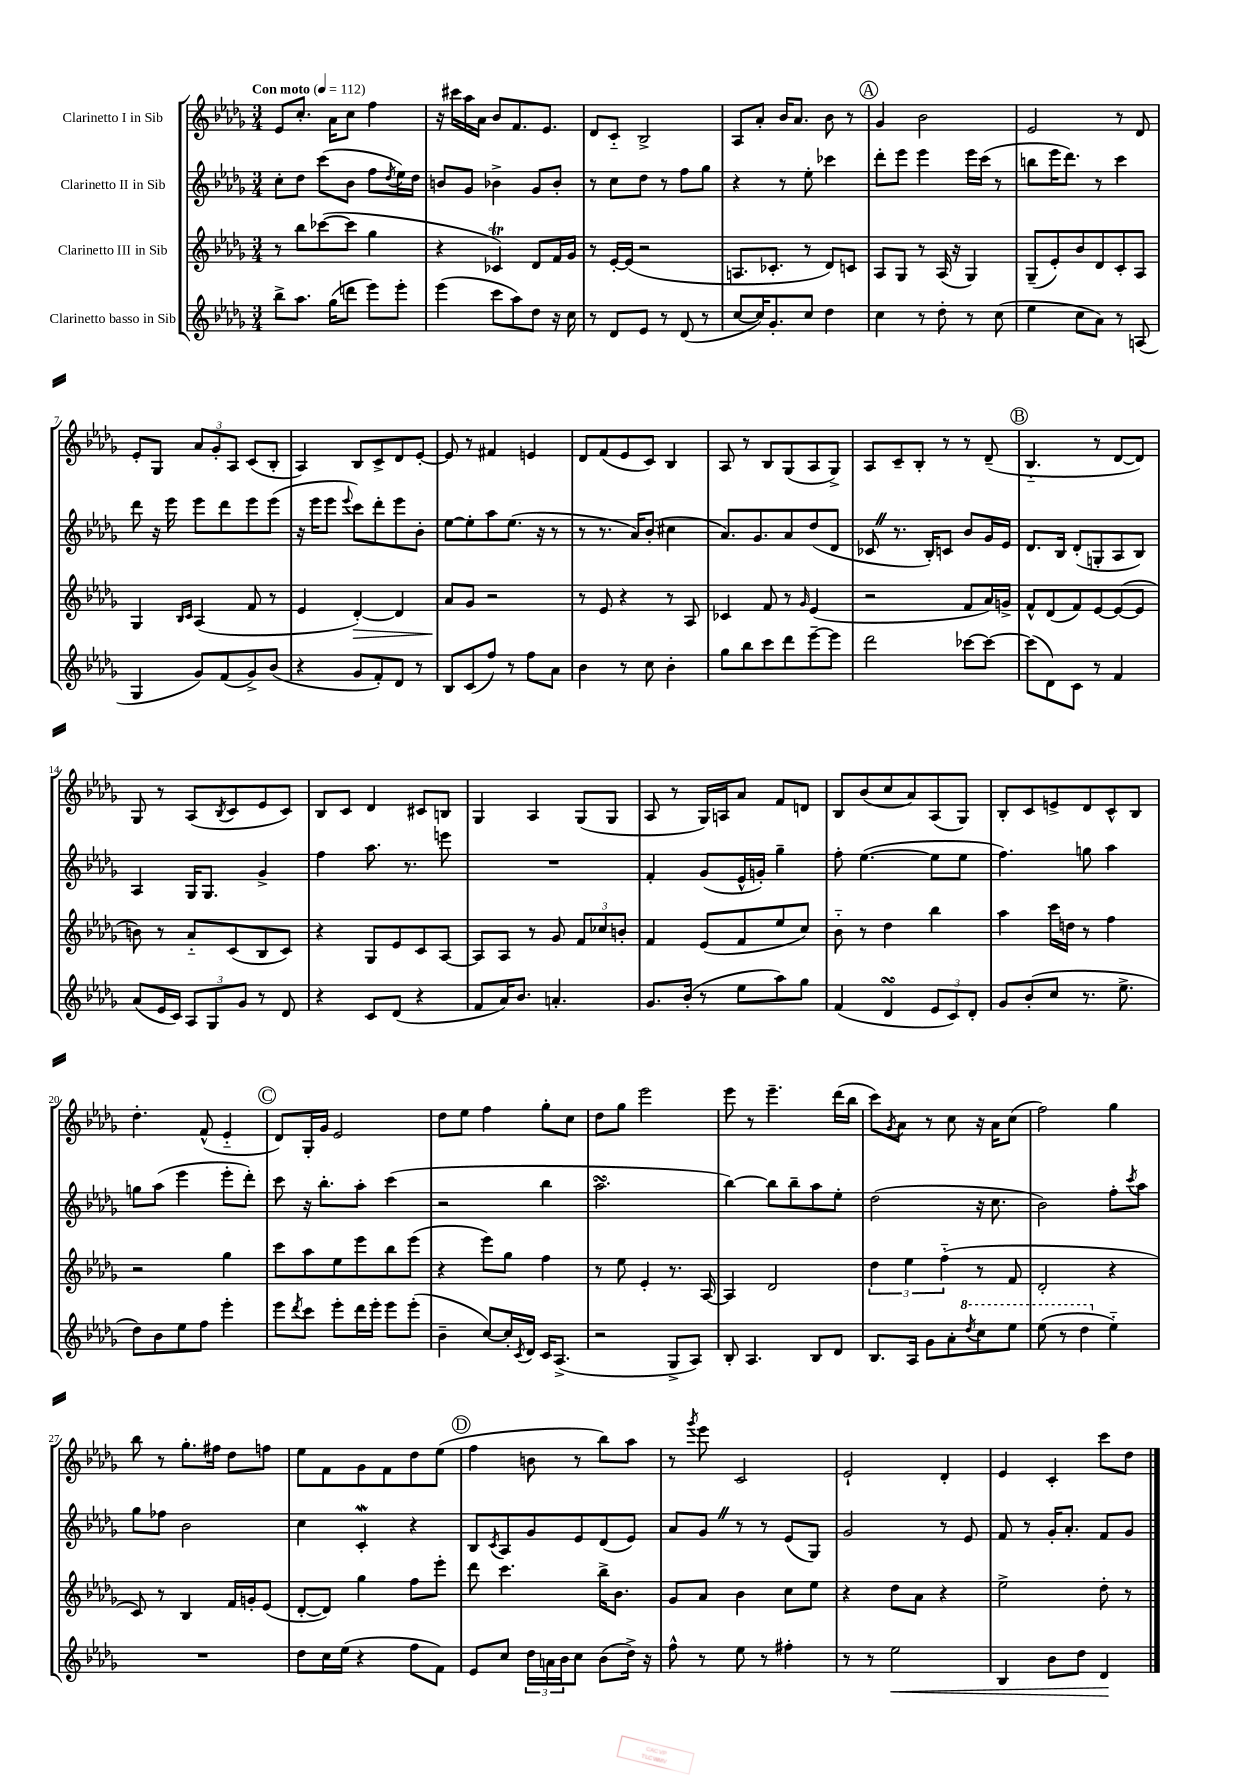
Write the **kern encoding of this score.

**kern	**kern	**kern	**kern
*staff4	*staff3	*staff2	*staff1
*clefG2	*clefG2	*clefG2	*clefG2
*k[b-e-a-d-g-]	*k[b-e-a-d-g-]	*k[b-e-a-d-g-]	*k[b-e-a-d-g-]
*M3/4	*M3/4	*M3/4	*M3/4
*MM112	*MM112	*MM112	*MM112
8bb-^	8r	8cc'	8e-
8.aa-	8bb-	8dd-	8.cc'
.	([8ccc-	(8ccc	.
(16gg-	.	.	16a-
8ddd	8ccc-]	8b-	8cc
8eee-)	4gg-	8ff	4ff
.	.	8qdd-	.
8eee-'	.	16ee-)	.
.	.	16dd-	.
=	=	=	=
(4eee-	4r	8b	16r
.	.	.	16ccc#
.	.	8g-	16aa-
.	.	.	16a-
8ccc	4c-)	4b-^	8b-
8aa-)	.	.	8.f
8dd-	8d-	8g-	.
.	.	.	8.e-
16r	16f	8b-'	.
16cc	16g-	.	.
=	=	=	=
8r	8r	8r	8d-
8d-	[16e-'	8cc	8c'~
.	(16e-]	.	.
8e-	2r	8dd-	2B-^
8r	.	8r	.
(8d-	.	8ff	.
8r	.	8gg-	.
=	=	=	=
[8cc	8.A	4r	8A-
16cc])	.	.	8a-'
8.g-'	8.c-'	.	.
.	.	8r	16b-
.	.	.	8.a-
8cc	8r	8ee-'	.
4dd-	8d-)	4ccc-	8b-
.	8c	.	8r
=	=	=	=
4cc	8A-	8ddd-'	4g-
.	8G-	8eee-	.
8r	8r	4eee-	2b-
8dd-'	(16A-	.	.
.	16r	.	.
8r	4G-)	16eee-	.
.	.	(16ccc	.
(8cc	.	8r	.
=	=	=	=
4ee-	(8G-~	8bb	2e-
.	8e-')	16eee-	.
.	.	8.ddd-)	.
8cc	8b-	.	.
8a-)	8d-	8r	.
8r	8c'	4ccc	8r
(8A	8A-	.	8d-
=	=	=	=
4G-	4G-	8ddd-	8e-'
.	.	16r	8G-
.	.	16eee-	.
.	16qqB-	.	.
.	16qqc	.	.
8g-)	(4A-	8eee-	12a-
.	.	.	12g-'
(8f	.	8ddd-	.
.	.	.	12A-
8g-^)	8f	8eee-	(8c
(8b-	8r	(8eee-	8B-'
=	=	=	=
4r	4e-	16r	4A-)
.	.	16eee-	.
.	.	8eee-	.
.	.	8qqeee-	.
8g-	[4d-')	8ccc)	8B-
8f')	.	8ddd-'	8c^
8d-	4d-]	8eee-	8d-
8r	.	8b-'	[8e-'
=	=	=	=
8B-	8a-	[8ee-	8e-]
(8c	8g-	8ee-']	8r
8ff)	2r	8aa-	4f#
8r	.	(8.ee-	.
8ff	.	.	4e
.	.	16r	.
8a-	.	8r	.
=	=	=	=
4b-	8r	8r	8d-
.	8e-	8.r	(8f
8r	4r	.	8e-
.	.	16a-)	.
8cc	.	(8b-'	8c)
4b-'	8r	4cc#	4B-
.	8A-	.	.
=	=	=	=
8gg-	4c-	8.a-)	8A-
8bb-	.	.	8r
.	.	8.g-	.
8ccc	8f	.	8B-
8ddd-	8r	8a-	(8G-
.	16qqg-	.	.
[8eee-~	(4e-	(8dd-	8A-
8eee-]	.	8d-	8G-^)
=	=	=	=
2ddd-	2r	8c-	8A-
.	.	8.r	8c~
.	.	.	8B-'
.	.	16B-')	.
.	.	8c	8r
[8ccc-	8f	8b-	8r
8ccc-_	16a-)	16g-	(8d-~
.	16g^	16e-	.
=	=	=	=
(8ccc-]	8f^^	8.d-	4.B-'~
8d-)	(8d-	.	.
.	.	16B-	.
8c	8f)	(8d-'	.
8r	[8e-	8G'	8r
4f	(8e-_	8A-	[8d-
.	8e-]	8B-)	8d-])
=	=	=	=
(8a-	8b)	4A-	8G-
16e-	8r	.	8r
16c)	.	.	.
12A-	8a-'~	16G-	(8A-
.	.	8.G-	.
12G-	.	.	.
.	.	.	8qB-
.	(8c	.	8c
12g-	.	.	.
8r	8B-	4g-^	8e-
8d-	8c)	.	8c)
=	=	=	=
4r	4r	4ff	8B-
.	.	.	8c
8c	8G-	8.aa-	4d-
(8d-	8e-	.	.
.	.	8.r	.
4r	8c	.	8c#
.	[8A-	8eee	8B
=	=	=	=
8f	8A-]	2.r	4G-
16a-)	8A-	.	.
8.b-	.	.	.
.	8r	.	4A-
4.a'	8g-	.	.
.	12f	.	(8G-
.	12cc-	.	.
.	.	.	8G-
.	12b'	.	.
=	=	=	=
8.g-	4f	4f'	8A-
.	.	.	8r
(16b-'	.	.	.
8r	(8e-	(8g-	16G-)
.	.	.	16A
8ee-	8f	16e-^^	8a-
.	.	16g')	.
8aa-)	8ee-	4gg-~	8f
8gg-	8cc)	.	8d
=	=	=	=
(4f	8b-'~	8ff'	8B-
.	8r	([4.ee-	(8b-
4d-	4dd-	.	8cc
.	.	.	8a-)
12e-	4bb-	8ee-]	(8A-
12c)	.	.	.
.	.	8ee-	8G-)
12d-'	.	.	.
=	=	=	=
8g-	4aa-	4.ff)	8B-'
(8b-'	.	.	8c
8cc	16ccc	.	8e^
.	16dd	.	.
8.r	8r	8gg	8d-
.	4ff	4aa-	8c^^
8.ee-^	.	.	.
.	.	.	8B-
=	=	=	=
8dd-)	2r	8gg	4.dd-'
8b-	.	(8aa-	.
8ee-	.	4eee-	.
8ff	.	.	(8f^^
4eee-'	4gg-	8eee-'	4e-'~
.	.	8ddd-')	.
=	=	=	=
8eee-	8ccc	8ccc	8d-)
8qddd-	.	.	.
8ccc	8aa-	16r	16G-'
.	.	8.bb-'	16g-
8eee-'	8ee-	.	2e-
16ddd-	8eee-	8aa-'	.
16eee-'	.	.	.
8eee-	8bb-	(4ccc	.
(8eee-'	(8eee-	.	.
=	=	=	=
4b-~	4r	2r	8dd-
.	.	.	8ee-
[8cc)	8eee-)	.	4ff
16cc']	8gg-	.	.
8qc	.	.	.
16d-	.	.	.
16c	4ff	4bb-	8gg-'
(8.A-^	.	.	.
.	.	.	8cc
=	=	=	=
2r	8r	2.aa-	8dd-
.	8ee-	.	8gg-
.	4e-'	.	2eee-
8G-^	8.r	.	.
8A-)	.	.	.
.	[16A-	.	.
=	=	=	=
8B-'	4A-]	[4bb-)	8eee-
4.A-	.	.	8r
.	2d-	8bb-]	4.eee-~
.	.	8bb-~	.
8B-	.	8aa-	.
8d-	.	8ee-'	(16ddd-
.	.	.	16bb-
=	=	=	=
8.B-	6dd-	(2dd-	8ccc)
.	.	.	8qg-
.	.	.	8a-
.	6ee-	.	.
16A-	.	.	.
8g-	.	.	8r
.	(6ff'~	.	.
8a-'	.	.	8cc
8qddd-	.	.	.
8ccc	8r	16r	16r
.	.	8.cc	16a-
8eee-	8f	.	(8cc
=	=	=	=
(8eee-	2d-'	2b-)	2ff)
8r	.	.	.
4ddd-	.	.	.
4ee-'~)	4r	8ff'	4gg-
.	.	8qccc	.
.	.	8aa-	.
=	=	=	=
2.r	8c)	8gg-	8bb-
.	8r	8ff-	8r
.	4B-	2b-	8.gg-'
.	.	.	16ff#
.	16f	.	8dd-
.	16g'	.	.
.	(8e-	.	8ff
=	=	=	=
8dd-	[8d-'	4cc	8ee-
16cc	8d-])	.	8f
(16ee-	.	.	.
4r	4gg-	4c'	8g-
.	.	.	8f
8ff	8ff	4r	8dd-
8f)	8eee-'	.	(8ee-
=	=	=	=
8e-	8ddd-	8B-	4ff
.	.	8qc	.
8cc	4.ccc	8A-	.
24dd-	.	8g-	8b
24a	.	.	.
24b-	.	.	.
8cc	.	8e-	8r
(8b-	16bb-^	(8d-	8bb-)
.	8.b-	.	.
16dd-^)	.	8e-)	8aa-
16r	.	.	.
=	=	=	=
8ff^^	8g-	8a-	8r
.	.	.	8qggg-
8r	8a-	8g-	8eee-
8ee-	4b-	8r	2c
8r	.	8r	.
4ff#'	8cc	(8e-	.
.	8ee-	8G-)	.
=	=	=	=
8r	4r	2g-	2e-`
8r	.	.	.
2ee-	8dd-	.	.
.	8a-	.	.
.	4r	8r	4d-'
.	.	8e-	.
=	=	=	=
4B-	2ee-^	8f	4e-
.	.	8r	.
8b-	.	16g-'	4c'
.	.	8.a-'	.
8dd-	.	.	.
4d-	8dd-'	8f	8ccc
.	8r	8g-	8dd-
==	==	==	==
*-	*-	*-	*-
